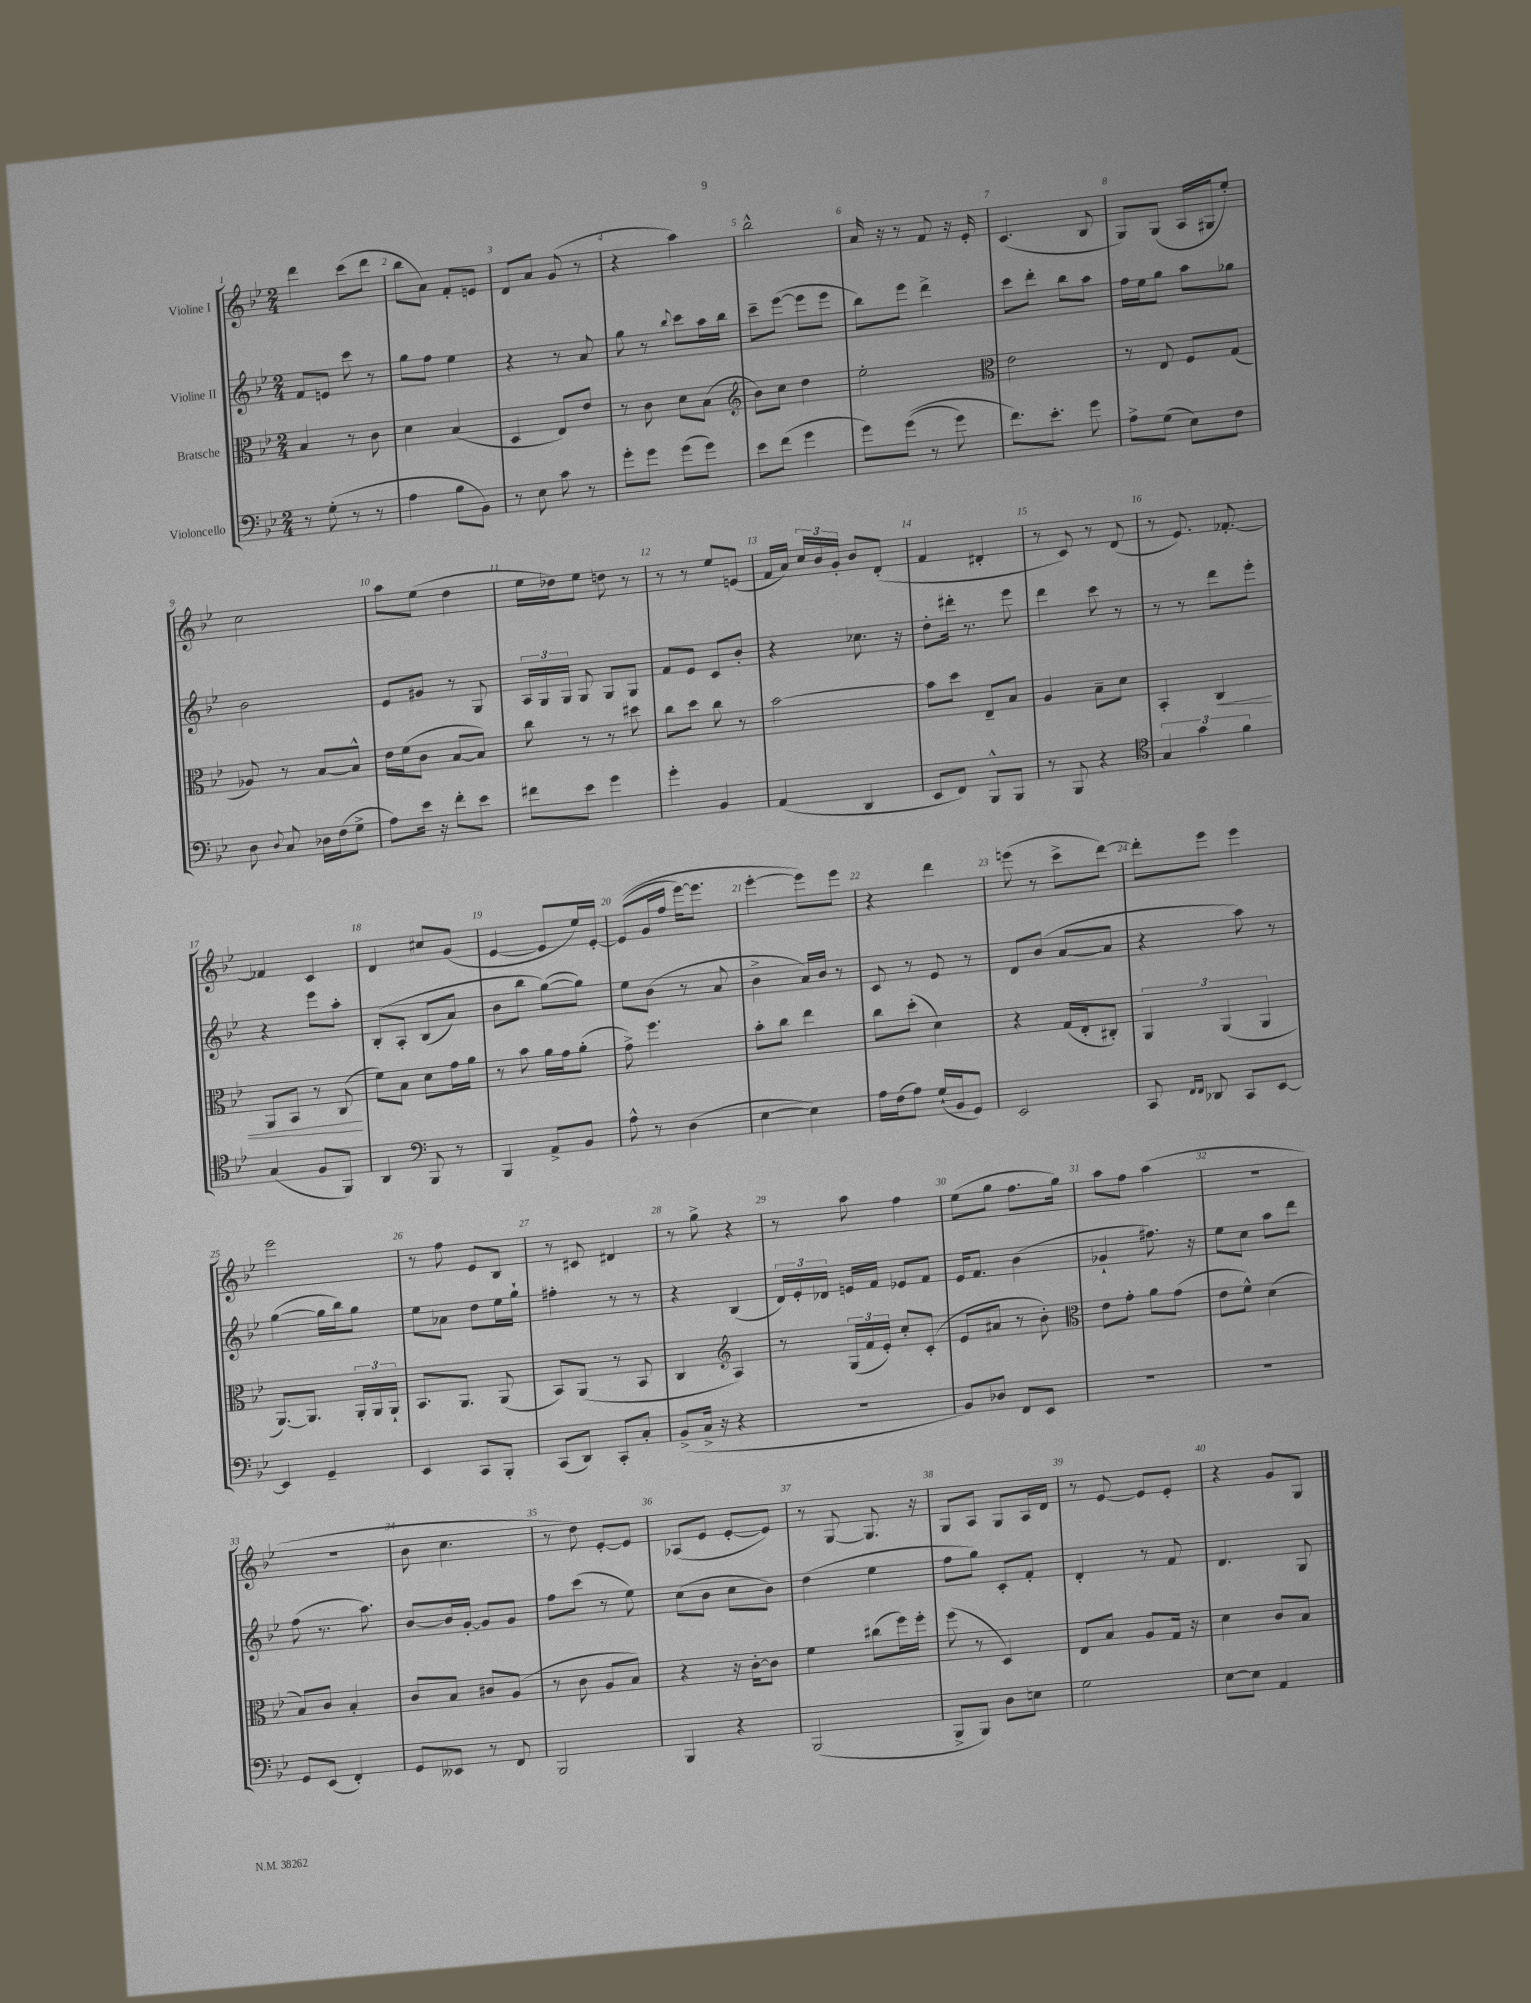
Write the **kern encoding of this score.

**kern	**kern	**kern	**kern
*staff4	*staff3	*staff2	*staff1
*clefF4	*clefC3	*clefG2	*clefG2
*k[b-e-]	*k[b-e-]	*k[b-e-]	*k[b-e-]
*M2/4	*M2/4	*M2/4	*M2/4
8r	4B-	8f	4ddd
(8G'	.	8e	.
8r	8r	8ccc	(8ccc
8r	8c	8r	8ddd
=	=	=	=
4A	4d	8gg	8bb-
.	.	8ff	8a)
8B-	(4B-	4ee-	8f'
8BB-)	.	.	8e
=	=	=	=
8r	4D	4r	8d
8E-	.	.	8a
8c	8E-)	8r	(8g
8r	8e-	8a	8r
=	=	=	=
8g'	8r	8gg	4r
8g	8c	8r	.
.	.	8qqbb-	.
(8g	8d	8ccc	4aa)
8g)	(8B-	16aa	.
.	.	16bb-	.
=	=	=	=
*	*clefG2	*	*
8e-	8b-)	8ccc~	2bb-^^
(8f	8cc	([8eee-	.
4g	4dd	8eee-]	.
.	.	8eee-	.
=	=	=	=
8g)	2ee-'	8bb-)	16a
.	.	.	16r
&((8g	.	8eee-	8r
8r	.	4ddd^	8f
8g)	.	.	16r
.	.	.	16e-'
=	=	=	=
*	*clefC3	*	*
8.f&)	2e-	8ccc	(4.c
.	.	8ddd'	.
8.e-'	.	.	.
.	.	8bb-	.
8g	.	8aa	8B-
=	=	=	=
8A^	8r	16ff	8G)
.	.	16ee-	.
(8G	8E-	8gg	(8G
8E-)	8F	8aa	16A
.	.	.	16G#
8F	(8G	8gg-	8ee-')
=	=	=	=
8D	8A-)	2b-	2cc
8qqD	.	.	.
8C	8r	.	.
16D-	[8B-	.	.
(16F	.	.	.
8G^	8B-^^]	.	.
=	=	=	=
8A)	16e-	8e-	8aa
.	(16f	.	.
16e-	8c	8g#	(8ee-
16r	.	.	.
8f'	[8B-	8r	4dd
8e-	8B-])	8G	.
=	=	=	=
8f#	8cc	24A	16ee-
.	.	24G	.
.	.	.	16dd-)
.	.	24G	.
8e-	8r	8G	8ee-
4g	8r	8G	8dd
.	8dd#	8G	8r
=	=	=	=
4g'	8cc	8f	8r
.	8dd	8e-	8r
4BB-	8cc	8c	8ee-
.	8r	8b-'	(8e
=	=	=	=
(4AA	[2b-	4r	16f
.	.	.	16a)
.	.	.	24cc
.	.	.	24b-
.	.	.	24g'
4DD	.	8.cc-	8b-
.	.	.	(8d'
.	.	16r	.
=	=	=	=
8EE-	8b-]	8dd'	4f
8FF)	8dd	16ddd#'	.
.	.	8.r	.
8BBB-^^	8E-~	.	4d#'
8BBB-	8B-	8eee-	.
=	=	=	=
8r	4A	4ddd	8r
8BBB-	.	.	8c)
4r	8B-~	8ccc	8r
.	8d	8r	(8d
=	=	=	=
*clefC4	*	*	*
6G	4BB-'	8r	8r
.	.	8r	8.e-)
6g	.	.	.
.	4C	8ddd	.
.	.	.	[8.f-'
6f	.	.	.
.	.	8eee-'	.
=	=	=	=
(4G	8AA	4r	4f-]
.	8BB-	.	.
8F	8r	8eee-	4c
8FF)	(8C	8aa'	.
=	=	=	=
4AA	8f)	&(8B-'	4d
.	8B-	8A'	.
*clefF4	*	*	*
8BBB-	8d	(8B-	8cc#
8r	16g	8a)	(8g
.	16a	.	.
=	=	=	=
4BBB-	8r	8b-	[4e-
.	8b-	8bb-	.
8AA^	16a	([8gg&)	8e-]
.	16g	.	.
8BB-	(8a'	8gg])	16ee-)
.	.	.	[16e-'
=	=	=	=
8A^^	8g^)	8ee-	&((8e-]
8r	4.ff	(8b-	16g
.	.	.	16ff
(4D	.	8r	[16eee-)
.	.	.	8.eee-]
.	.	8a	.
=	=	=	=
[4E-	8b-'	4b-^	[4eee-'
.	8cc	.	.
4E-])	4ee-	16a)	8eee-]&)
.	.	16b-	.
.	.	8r	8eee-
=	=	=	=
16A	8cc	8c	4r
(16F	.	.	.
8A)	(8dd'	8r	.
(16G`	4d)	8e-	4ddd
16BB-	.	.	.
8GG)	.	8r	.
=	=	=	=
2EE-	4r	8d	(8eee
.	.	(8b-	8r
.	(16G	[8a	8ccc^
.	16E-'	.	.
.	8C#')	8a]	[8ddd)
=	=	=	=
8CC	6AA	4r	8ddd']
16qqFF	.	.	.
16qqFF	.	.	.
8DD-	.	.	8eee-
.	(6AA	.	.
8CC	.	8aa)	4eee-
.	6AA	.	.
[8EE-	.	8r	.
=	=	=	=
4EE-]	[8.AA)	([4gg	2eee-
.	8.AA]	.	.
4GG~	.	16gg]	.
.	.	16bb-)	.
.	24AA'	8gg	.
.	24AA	.	.
.	24AA`	.	.
=	=	=	=
4EE-	8.BB-	8ee-	8r
.	.	8a-	8ff
.	8.AA	.	.
8CC	.	8dd	8e-
8BBB-'	(8AA	16ee-	8B-
.	.	16gg`	.
=	=	=	=
(8CC	8BB-)	4ff#'	8r
8DD)	(8AA	.	8c#
8CC'	8r	8r	4d#
8C'	8BB-	8r	.
=	=	=	=
(8BB-^	4C	4r	8r
16C^	.	.	8gg^
16r	.	.	.
*	*clefG2	*	*
4r	4A)	(4B-	4r
=	=	=	=
2r	8r	24d)	8r
.	.	24e-'	.
.	.	24d-	.
.	(24G	16e	8aa
.	24f	.	.
.	.	16f	.
.	24e-')	.	.
.	8cc'	8e-	4ff
.	(8c'	8f	.
=	=	=	=
8BB-)	8e-	16e-	(8ee-
.	.	8.f	.
8D-	8a#	.	8gg
8FF	8r	(4b-	8.ff
8EE-	8b-')	.	.
.	.	.	16gg)
=	=	=	=
*	*clefC3	*	*
2r	8e-	4g-`	8aa
.	8g'	.	8ff
.	8a	8.ff#)	(4aa
.	(8g	.	.
.	.	16r	.
=	=	=	=
2r	8e-	8ee-	2r
.	8f^^)	8cc	.
.	(4d	8aa	.
.	.	8ddd	.
=	=	=	=
8GG	8B-)	(8ff	2r
(8EE-	8c	8.r	.
4FF')	4B-'	.	.
.	.	8.aa)	.
=	=	=	=
8GG	8c	[8b-	8b-
8EE--	8B-	16b-]	4.cc
.	.	[16g'	.
8r	8c#	8g]	.
8FF	(8A	8g	.
=	=	=	=
2BBB-	8r	8ff	8r
.	8c	(8ccc	8dd)
.	8A	8r	[8e-'
.	8B-)	8ee-)	8e-]
=	=	=	=
4BBB-	4r	(8cc	(8A-
.	.	8b-	8e-
4r	16r	8cc	[8e-'
.	[16c'	.	.
.	8c]	8b-)	8e-])
=	=	=	=
(2BBB-	4f	(4dd	8r
.	.	.	[8G
.	(8cc#	4ee-	8.G]
.	16ff)	.	.
.	16ff'	.	16r
=	=	=	=
8BBB-^	(8ff	8ff	8G
8BBB-)	8r	8gg)	8A
8D	4D)	8c'	8G
8E	.	8f'	16A
.	.	.	16d
=	=	=	=
2G	8E-	4d'	8r
.	8B-	.	[8e-
.	8A	8r	8e-]
.	16G	8f	8e-'
.	16r	.	.
=	=	=	=
[8E-	4d	4.d	4r
8E-]	.	.	.
4AA	8c	.	8g
.	8B-	8G	8G
==	==	==	==
*-	*-	*-	*-
